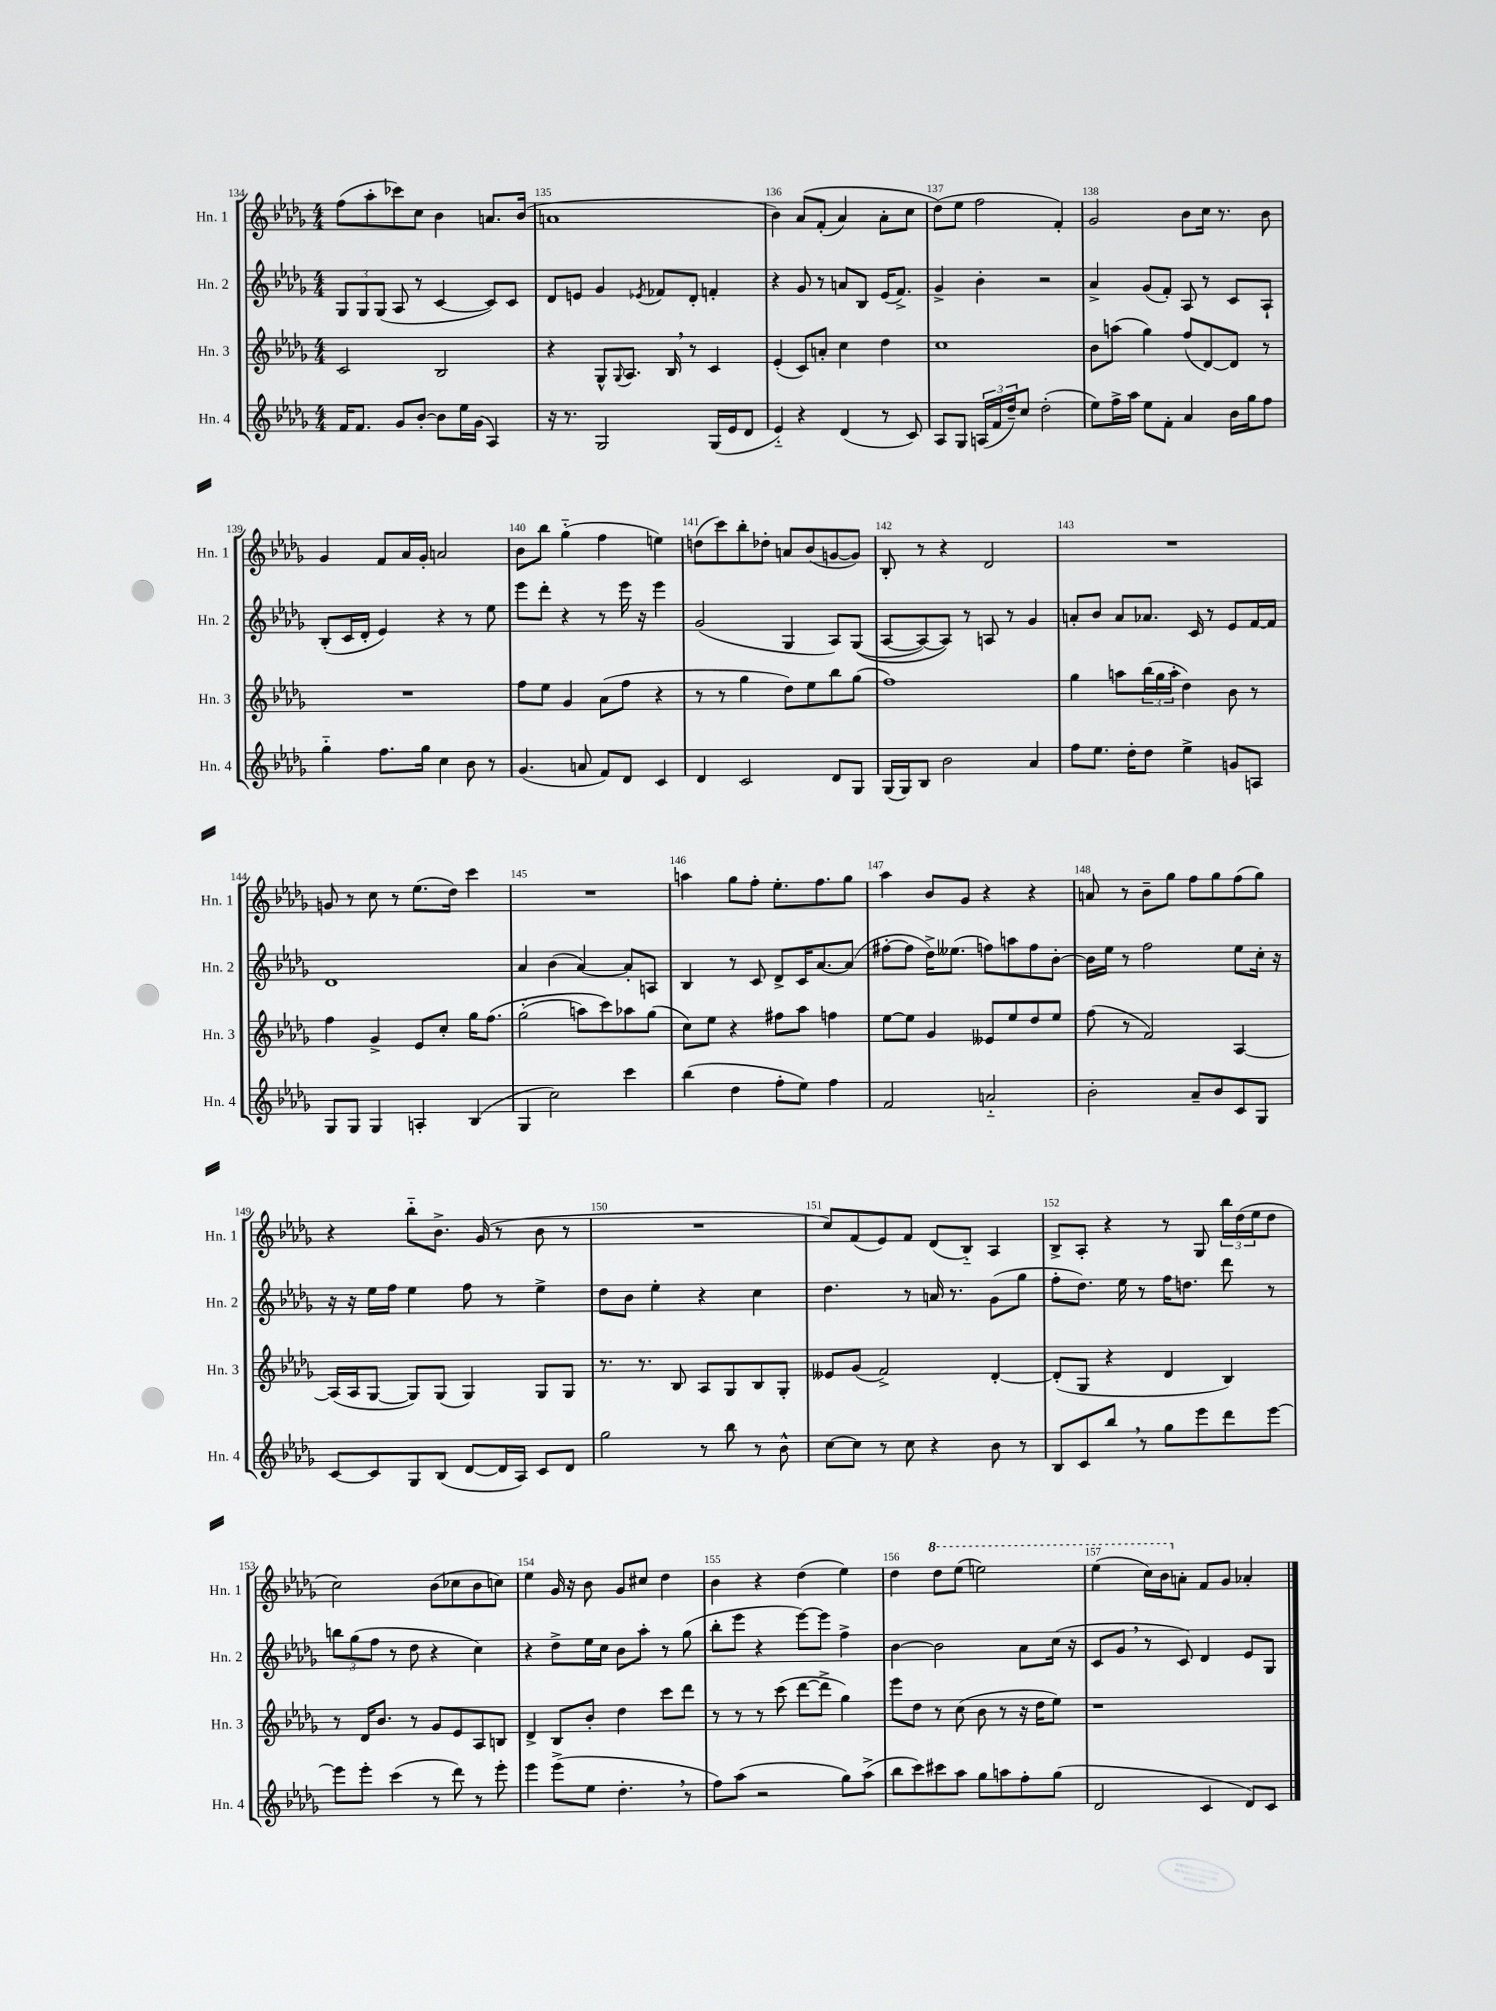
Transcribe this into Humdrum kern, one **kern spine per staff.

**kern	**kern	**kern	**kern
*staff4	*staff3	*staff2	*staff1
*clefG2	*clefG2	*clefG2	*clefG2
*k[b-e-a-d-g-]	*k[b-e-a-d-g-]	*k[b-e-a-d-g-]	*k[b-e-a-d-g-]
*M4/4	*M4/4	*M4/4	*M4/4
16f	2c	12G-	(8ff
8.f	.	.	.
.	.	12G-	.
.	.	.	8aa-'
.	.	(12G-	.
8g-	.	8A-	8ccc-)
[8b-'	.	8r	8cc
8b-]	2B-	[4c	4b-
16ee-	.	.	.
(16g-	.	.	.
4A-)	.	8c])	8.a
.	.	8c	.
.	.	.	(16b-
=	=	=	=
16r	4r	8d-	1a
8.r	.	.	.
.	.	8e	.
2G-	8G-^^	4g-	.
.	8qqG-	.	.
.	8.A-	.	.
.	.	8qe-	.
.	.	8f-	.
.	16B-	.	.
.	8r	8d-'	.
(16G-	4c	4f'	.
16e-	.	.	.
8d-	.	.	.
=	=	=	=
4e-'~)	(4e-'	4r	4b-)
4r	8c)	8g-	&(8a-
.	8a'	8r	(8f'
(4d-	4cc	8a	4a-)
.	.	8B-	.
8r	4dd-	(16e-	8a-'
.	.	8.f^)	.
8c)	.	.	8cc
=	=	=	=
8A-	1cc	4g-^	(8dd-&)
8G-	.	.	8ee-
(24A	.	4b-'	2ff
24f	.	.	.
24dd-~)	.	.	.
8cc	.	.	.
(2dd-'	.	2r	.
.	.	.	4f')
=	=	=	=
8ee-)	8b-	4a-^	2g-
16ff^	(8aa	.	.
16aa-	.	.	.
8ee-	4gg-)	(8g-	.
8f'	.	8f')	.
4a-	(8ff	8A-	8b-
.	[8d-)	8r	16cc
.	.	.	8.r
16b-	8d-]	8c	.
16gg-	.	.	.
8ff	8r	8A-`	8b-
=	=	=	=
4gg-'~	1r	(8B-'	4g-
.	.	16c	.
.	.	16d-'	.
8.ff	.	4e-)	8f
.	.	.	16a-
16gg-	.	.	16g-'
4cc	.	4r	2a
8b-	.	8r	.
8r	.	8ee-	.
=	=	=	=
(4.g-	8ff	8eee-	8b-
.	8ee-	8ddd-'	8bb-
.	4g-	4r	(4gg-'~
8a	.	.	.
8f)	(8a-	8r	4ff
8d-	8ff	16eee-	.
.	.	16r	.
4c	4r	4eee-	4ee)
=	=	=	=
4d-	8r	(2g-	(8dd
.	8r	.	8ccc)
2c	4gg-	.	8bb-'
.	.	.	8dd-'
.	8dd-)	4G-	8a
.	8ee-	.	(8b-
8d-	8bb-	8A-)	[8g
8G-	(8gg-	&((8G-	8g])
=	=	=	=
(16G-	1ff)	[8A-	8B-'
16G-)	.	.	.
8B-	.	8A-_)	8r
2b-	.	8A-]&)	4r
.	.	8r	.
.	.	8A	2d-
.	.	8r	.
4a-	.	4g-	.
=	=	=	=
8ff	4gg-	8a'	1r
8.ee-	.	8b-	.
.	8aa	8a	.
16dd-'	.	.	.
8dd-	(24bb-	8.a-	.
.	24gg-	.	.
.	24aa'	.	.
4ee-^	4dd-)	.	.
.	.	16c	.
.	.	8r	.
8g	8b-	8e-	.
8A	8r	[16f	.
.	.	16f]	.
=	=	=	=
8G-	4ff	1d-	8g
8G-	.	.	8r
4G-	4g-^	.	8cc
.	.	.	8r
4A'	8e-	.	(8.ee-
.	8cc'	.	.
.	.	.	16dd-)
(4B-	16gg-	.	4ccc
.	&(8.ff	.	.
=	=	=	=
4G-	(2gg-'~	4a-	1r
2cc)	.	(4b-	.
.	8aa)	[4a-)	.
.	8ccc&)	.	.
4ccc	8aa-	8a-']	.
.	(8gg-	8A	.
=	=	=	=
(4bb-	8cc)	4B-	4aa
.	8ee-	.	.
4dd-	4r	8r	8gg-
.	.	8c	8ff'
8ff'	8ff#	8d-^	8.ee-'
8ee-)	8aa-	16c	.
.	.	[8.a-	8.ff
4ff	4ff	.	.
.	.	(8a-]	8gg-
=	=	=	=
2f	[8ee-	[8ff#'	4aa-
.	8ee-]	8ff#]	.
.	4g-	16dd-^)	8b-
.	.	(8.ee--	.
.	.	.	8g-
2a'~	8e--	8ff)	4r
.	8ee-	8aa	.
.	8dd-	8ff	4r
.	8ee-	[8b-'	.
=	=	=	=
2b-'	(8ff	16b-]	8a
.	.	16ee-	.
.	8r	8r	8r
.	2f)	2ff	8b-~
.	.	.	8gg-
8a-~	.	.	8ff
8b-	.	.	8gg-
8c	[4A-	8ee-	(8ff
8G-	.	16cc'	8gg-)
.	.	16r	.
=	=	=	=
[8c	(16A-]	16r	4r
.	16A-	16r	.
8c]	[8G-	16ee-	.
.	.	16ff	.
8G-	8G-])	4ee-	8bb-'~
(8B-	(8G-	.	8.b-^
[8d-	4G-)	8ff	.
.	.	.	(16g-
16d-]	.	8r	8r
16A-)	.	.	.
8c	8G-	4ee-^	8b-
8d-	8G-	.	8r
=	=	=	=
2gg-	8.r	8dd-	1r
.	.	8b-	.
.	8.r	.	.
.	.	4ee-'	.
.	8B-	.	.
8r	8A-	4r	.
8bb-	8G-	.	.
8r	8B-	4cc	.
8b-^^	8G-'	.	.
=	=	=	=
[8cc	8e--	4.dd-	8cc)
8cc]	(8g-	.	(8f
8r	2f^)	.	8e-)
8cc	.	8r	8f
4r	.	16a	(8d-
.	.	8.r	.
.	.	.	8B-'~)
8b-	[4d-'	(8g-	4A-
8r	.	8gg-	.
=	=	=	=
8B-	(8d-']	8ff'	8B-^
8c	8G-	8.dd-)	8A-'
8bb-	4r	.	4r
.	.	16ee-	.
8r	.	8r	.
8gg-	4d-	16ff	8r
.	.	8.dd	.
8eee-	.	.	8G-
8ddd-	4B-)	8ddd-	24bb-
.	.	.	(24dd-
.	.	.	24ee-
[8eee-	.	8r	8dd-
=	=	=	=
8eee-]	8r	12bb	2cc)
.	.	(12gg-	.
8eee-'	16d-	.	.
.	.	12ff	.
.	8.b-	.	.
(4ccc	.	8r	.
.	8r	8dd-	.
8r	8g-	4r	(8b-
8ddd-)	8e-	.	8cc-
8r	8A-	4cc)	8b-
8eee-'	8B	.	8cc)
=	=	=	=
4eee-	4d-^	4r	4ee-
(8eee-^	8B-	8dd-^	16g-
.	.	.	16r
8ee-	8b-'	16ee-	8b-
.	.	16cc	.
4.dd-'	4dd-	8b-	8g-
.	.	8aa-'	8cc#
.	8ccc	8r	4dd-
8r	8ddd-	(8gg-	.
=	=	=	=
8ff)	8r	8bb-'	4b-
(8aa-	8r	8eee-	.
2r	8r	4r	4r
.	(8ccc	.	.
.	[8ddd-	[8eee-)	(4dd-
.	8ddd-^]	8eee-]	.
8gg-)	4gg-)	4ff^	4ee-)
(8aa-^	.	.	.
=	=	=	=
8bb-	8eee-	[4b-	4dd-
8ccc)	8dd-	.	.
8ccc#	8r	2b-]	8ddd-
8aa-	(8cc	.	(8eee-
8gg-	8b-	.	2eee)
8aa	8r	.	.
8ff'	16r	8a-	.
.	16dd-	.	.
(8gg-	8ee-)	(16cc	.
.	.	16r	.
=	=	=	=
2d-	1r	8c	(4eee-
.	.	8g-	.
.	.	8r	16ccc)
.	.	.	16bb-
.	.	8c)	8a'
4c	.	4d-	8f
.	.	.	8g-
8d-)	.	8e-	4a-'
8c	.	8G-	.
==	==	==	==
*-	*-	*-	*-
